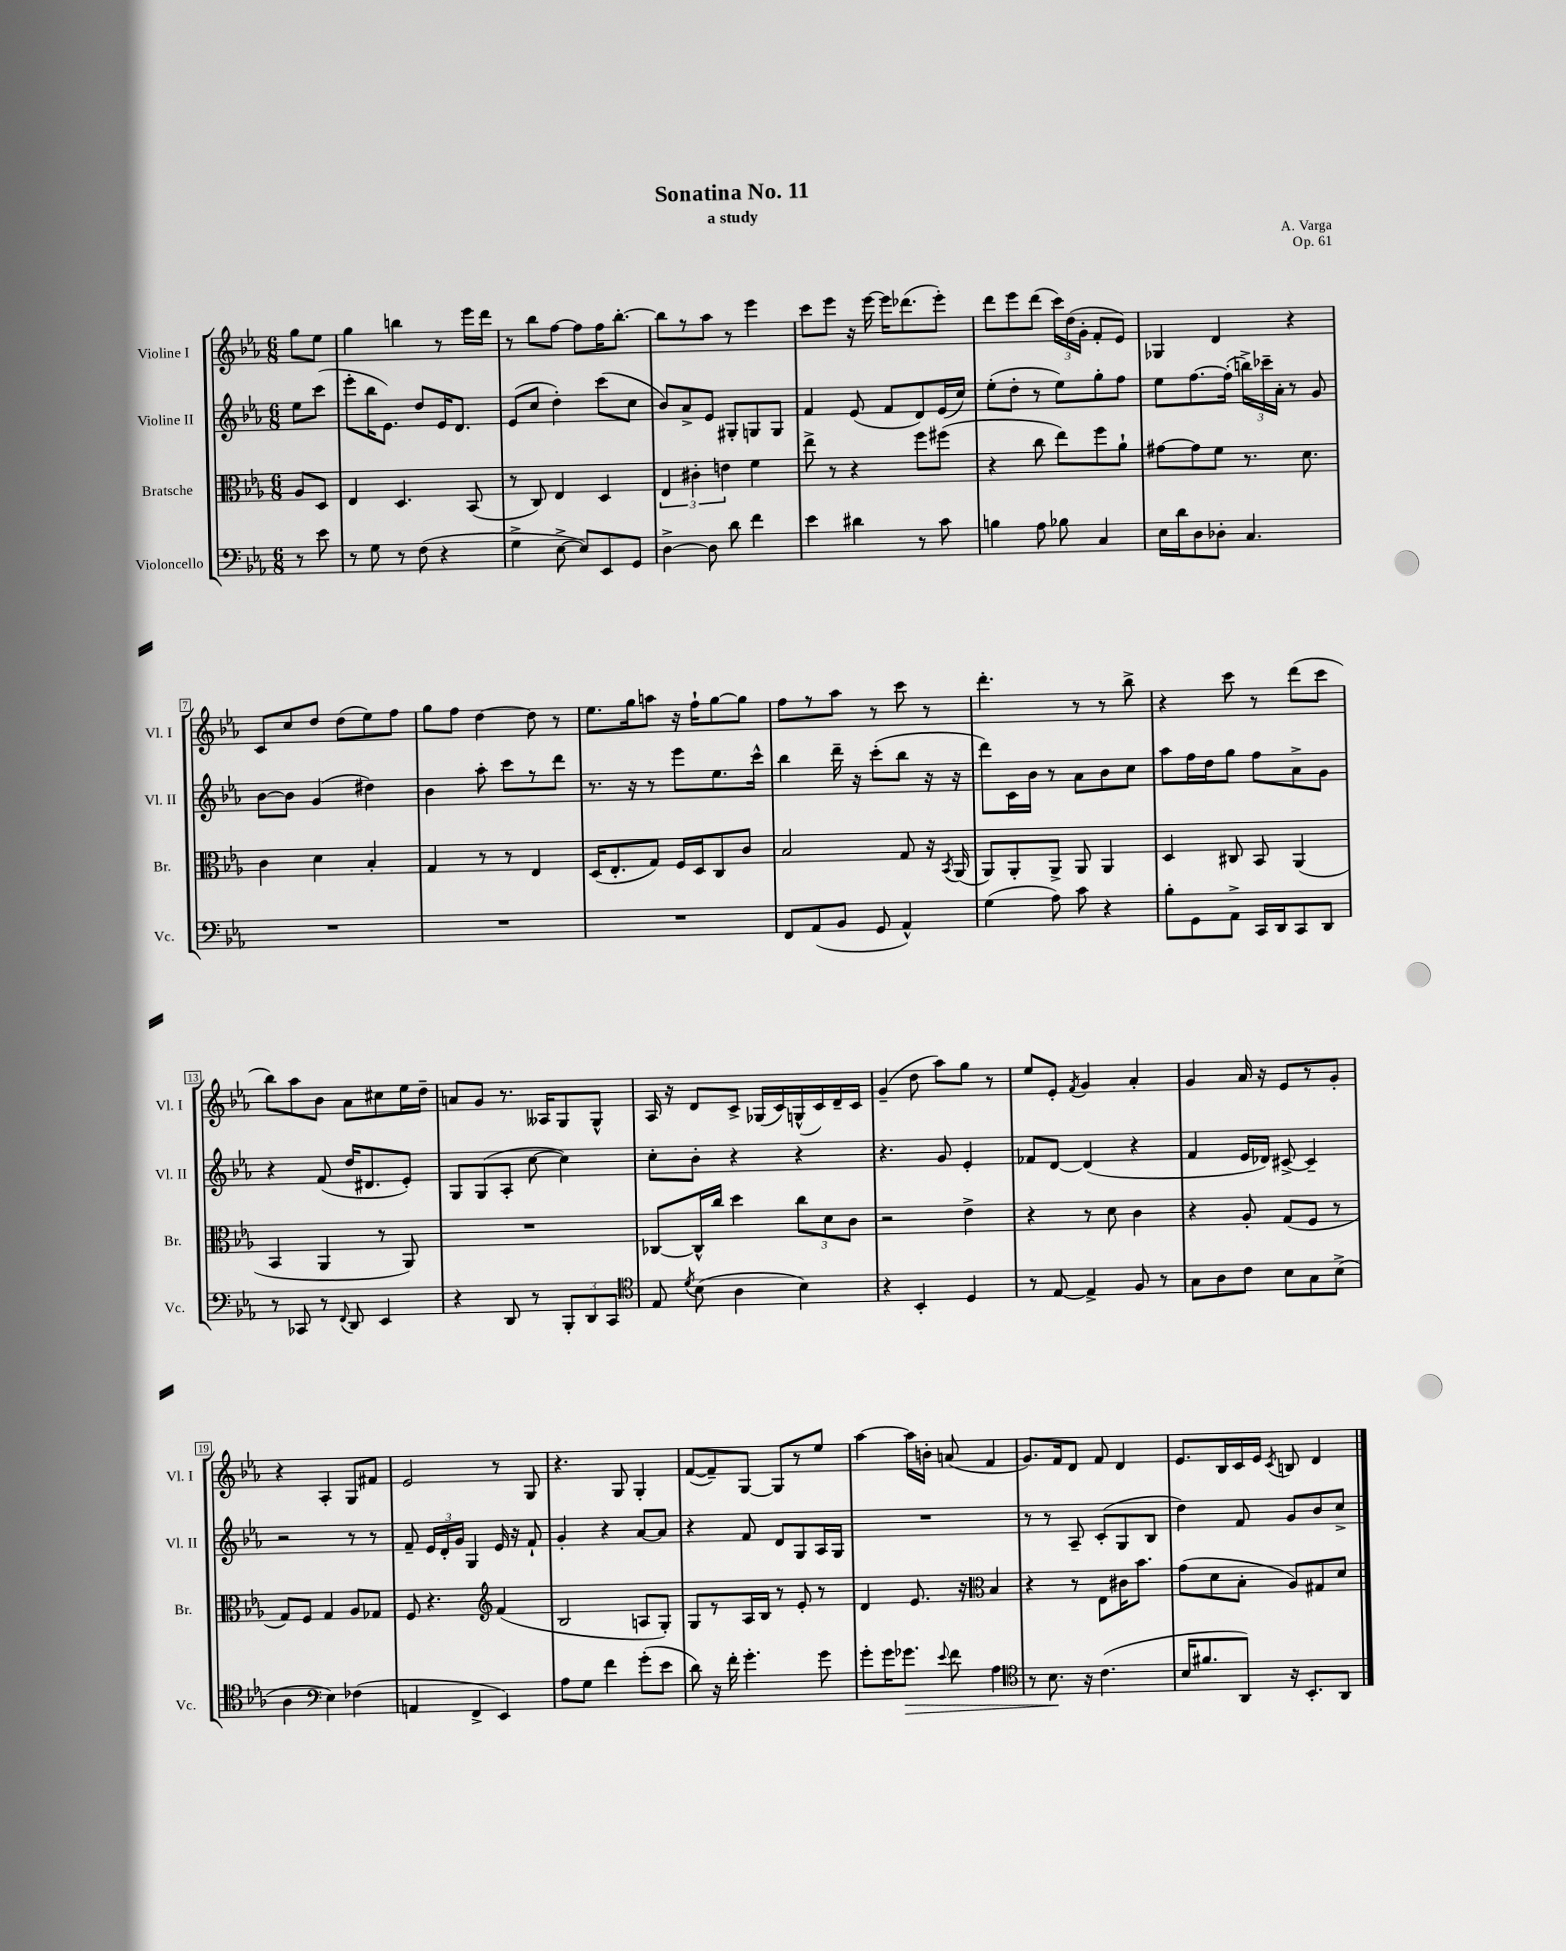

**kern	**kern	**kern	**kern
*staff4	*staff3	*staff2	*staff1
*clefF4	*clefC3	*clefG2	*clefG2
*k[b-e-a-]	*k[b-e-a-]	*k[b-e-a-]	*k[b-e-a-]
*M6/8	*M6/8	*M6/8	*M6/8
8r	8A-	8ee-	8gg
8e-	8D	(8ccc	8ee-
=	=	=	=
8r	4E-	8eee-'	4gg
8G	.	16bb-	.
.	.	8.e-)	.
8r	4.D	.	4bb
(8F	.	8dd	.
4r	.	16e-	8r
.	.	8.d	.
.	(8BB-	.	16eee-
.	.	.	16ddd
=	=	=	=
4G^	8r	(8e-	8r
.	8C)	8cc	8bb-
[8E-^	4E-	4dd')	[8ff
8E-])	.	.	8ff]
8EE-	4D	(8ccc	16ff
.	.	.	[8.bb-'
8GG	.	8cc	.
=	=	=	=
[4D^	6E-	8b-)	8bb-]
.	.	8a-^	8r
.	6c#'	.	.
8D]	.	8e-	8aa-
.	6e	.	.
8d	.	8G#'	8r
4f	4f	8G	4eee-
.	.	8G	.
=	=	=	=
4e-	8ee-^	4f	8ccc
.	8r	.	8eee-
4d#	4r	(8e-	16r
.	.	.	[16eee-
.	.	8f	16eee-]
.	.	.	(8.ddd-
8r	8ff	8d)	.
8c	(8ff#	(16e-	8eee-')
.	.	16cc)	.
=	=	=	=
4B	4r	(8ee-'	8ddd
.	.	8dd'	8eee-
8A-	8cc	8r	(8ddd
8B-	8ee-)	8ee-)	24ccc)
.	.	.	(24dd
.	.	.	24g'
4C	8ff	8gg'	8f'
.	8a-`	8ff	8e-)
=	=	=	=
16E-	[8g#	8ee-	4G-
16d	.	.	.
8D	8g#]	[8.ff	.
8D-'	8f	.	4d
.	.	(16ff']	.
4.C	8.r	24bb^)	.
.	.	24ccc-~	.
.	.	24a-'	.
.	.	8r	4r
.	8.d	.	.
.	.	8g	.
=	=	=	=
2.r	4c	[8b-	8c
.	.	8b-]	8cc
.	4d	(4g	8dd
.	.	.	(8dd
.	4B-'	4dd#)	8ee-)
.	.	.	8ff
=	=	=	=
2.r	4G	4b-	8gg
.	.	.	8ff
.	8r	8aa-'	[4dd
.	8r	8ccc	.
.	4E-	8r	8dd]
.	.	8ddd	8r
=	=	=	=
2.r	(16D	8.r	8.ee-
.	8.E-'	.	.
.	.	16r	16gg
.	8G)	8r	8aa
.	16F	8eee-	16r
.	16D	.	16ff`
.	8C	8.ee-	[8gg
.	8c	.	8gg]
.	.	16ccc^^	.
=	=	=	=
8FF	2B-	4bb-	8ff
(8AA-	.	.	8r
8BB-	.	16ddd~	8aa-
.	.	16r	.
8GG	.	(8ccc'	8r
4AA-^^)	8G	8bb-	8ccc
.	16r	16r	8r
.	8qBB-	.	.
.	(16AA-	16r	.
=	=	=	=
(4G	8AA-)	8ddd)	4.ddd'
.	8AA-'	16c	.
.	.	16b-	.
8A-)	8AA-^	8r	.
8c	8AA-	8a-	8r
4r	4AA-	8b-	8r
.	.	8cc	8bb-^
=	=	=	=
8B-'	4D	8aa-	4r
8GG	.	16ff	.
.	.	16dd	.
8AA-^	8C#	8gg	8ccc
16CC	8BB-	8ff	8r
16DD	.	.	.
8CC	(4AA-	8a-^	(8ddd
8DD	.	8g	8ccc
=	=	=	=
8r	4BB-	4r	8bb-)
8CC-	.	.	8aa-
8r	4AA-	(8f	8b-
8qqFF	.	.	.
8DD	.	16dd	8a-
.	.	8.d#	.
4EE-	8r	.	8cc#
.	8AA-)	8e-')	16ee-
.	.	.	16dd~
=	=	=	=
4r	2.r	8G	8a
.	.	(8G	8g
8DD	.	8A-'	8.r
8r	.	[8cc	.
.	.	.	16A--
12BBB-'	.	4cc])	8G
12DD	.	.	.
.	.	.	8G^^
12CC	.	.	.
=	=	=	=
*clefC4	*	*	*
8E-	[8C-	8cc'	16A-
.	.	.	16r
8qd	.	.	.
(8B-	16C-^^]	8b-'	8d
.	16cc	.	.
4A-	4dd	4r	8c^
.	.	.	(16G-
.	.	.	16c)
4B-)	12cc	4r	(16G^^
.	.	.	16c)
.	12d	.	.
.	.	.	16d~
.	12c	.	.
.	.	.	16c
=	=	=	=
4r	2r	4.r	(4g~
4BB-'	.	.	8dd
.	.	8g	8aa-)
4D	4e-^	4e-'	8gg
.	.	.	8r
=	=	=	=
8r	4r	8f-	8ee-
[8E-	.	[8d	8e-'
.	.	.	8qf
4E-^]	8r	(4d]	4g
.	8d	.	.
8F	4c	4r	4a-'
8r	.	.	.
=	=	=	=
8G	4r	4f	4g
8A-	.	.	.
8c	8A-'	16e-	16a-
.	.	16d-)	16r
8B-	(8G	[8c#^	8e-
8G	8F	4c#~]	8r
(8B-^	8r	.	8g'
=	=	=	=
4A-	8G)	2r	4r
.	8F	.	.
*clefF4	*	*	*
4E-)	4G	.	4A-'
(4F-	8A-	8r	8G
.	8G-	8r	8f#
=	=	=	=
4AA	8F	8f~	2e-
.	4.r	24e-	.
.	.	24d'	.
.	.	24g	.
4FF^	.	4G	.
*	*clefG2	*	*
4EE-)	(4f	16e-	8r
.	.	16r	.
.	.	8f`	8G
=	=	=	=
8A-	2B-	4g'	4.r
8G	.	.	.
4f	.	4r	.
.	.	.	8G
(8g'	8A	[8a-	4G'
8e-	8G')	8a-]	.
=	=	=	=
8d)	8G	4r	([8f
16r	8r	.	8f~])
16f'	.	.	.
4.g'	16A-	8f	[8G
.	16B-	.	.
.	8r	8d	8G]
.	8e-'	8G	8r
8g	8r	16A-	8ee-
.	.	16G	.
=	=	=	=
8g'	4d	2.r	[4aa-
16g	.	.	.
8.g-	.	.	.
.	8.e-	.	16aa-]
.	.	.	16b'
8qqe-	.	.	.
8f	.	.	(8a
.	16r	.	.
*	*clefC3	*	*
4A-	4B-	.	4f
=	=	=	=
*clefC4	*	*	*
8r	4r	8r	8.g)
8.B-	.	8r	.
.	.	.	16f
.	8r	8A-~	8d
16r	.	.	.
(4.c	8E-	(8c'	8f
.	16c#	8G	4d
.	8.b-	.	.
.	.	8B-	.
=	=	=	=
16B-	(8g	4dd)	8.e-
8.f#	.	.	.
.	8d	.	.
.	.	.	16B-
8AA-)	8B-'	8f	16c
.	.	.	16e-
.	.	.	8qc
16r	8A-)	8g	8B
8.BB-'	.	.	.
.	8G#	8b-	4d
8AA-	8d	8cc^	.
==	==	==	==
*-	*-	*-	*-
